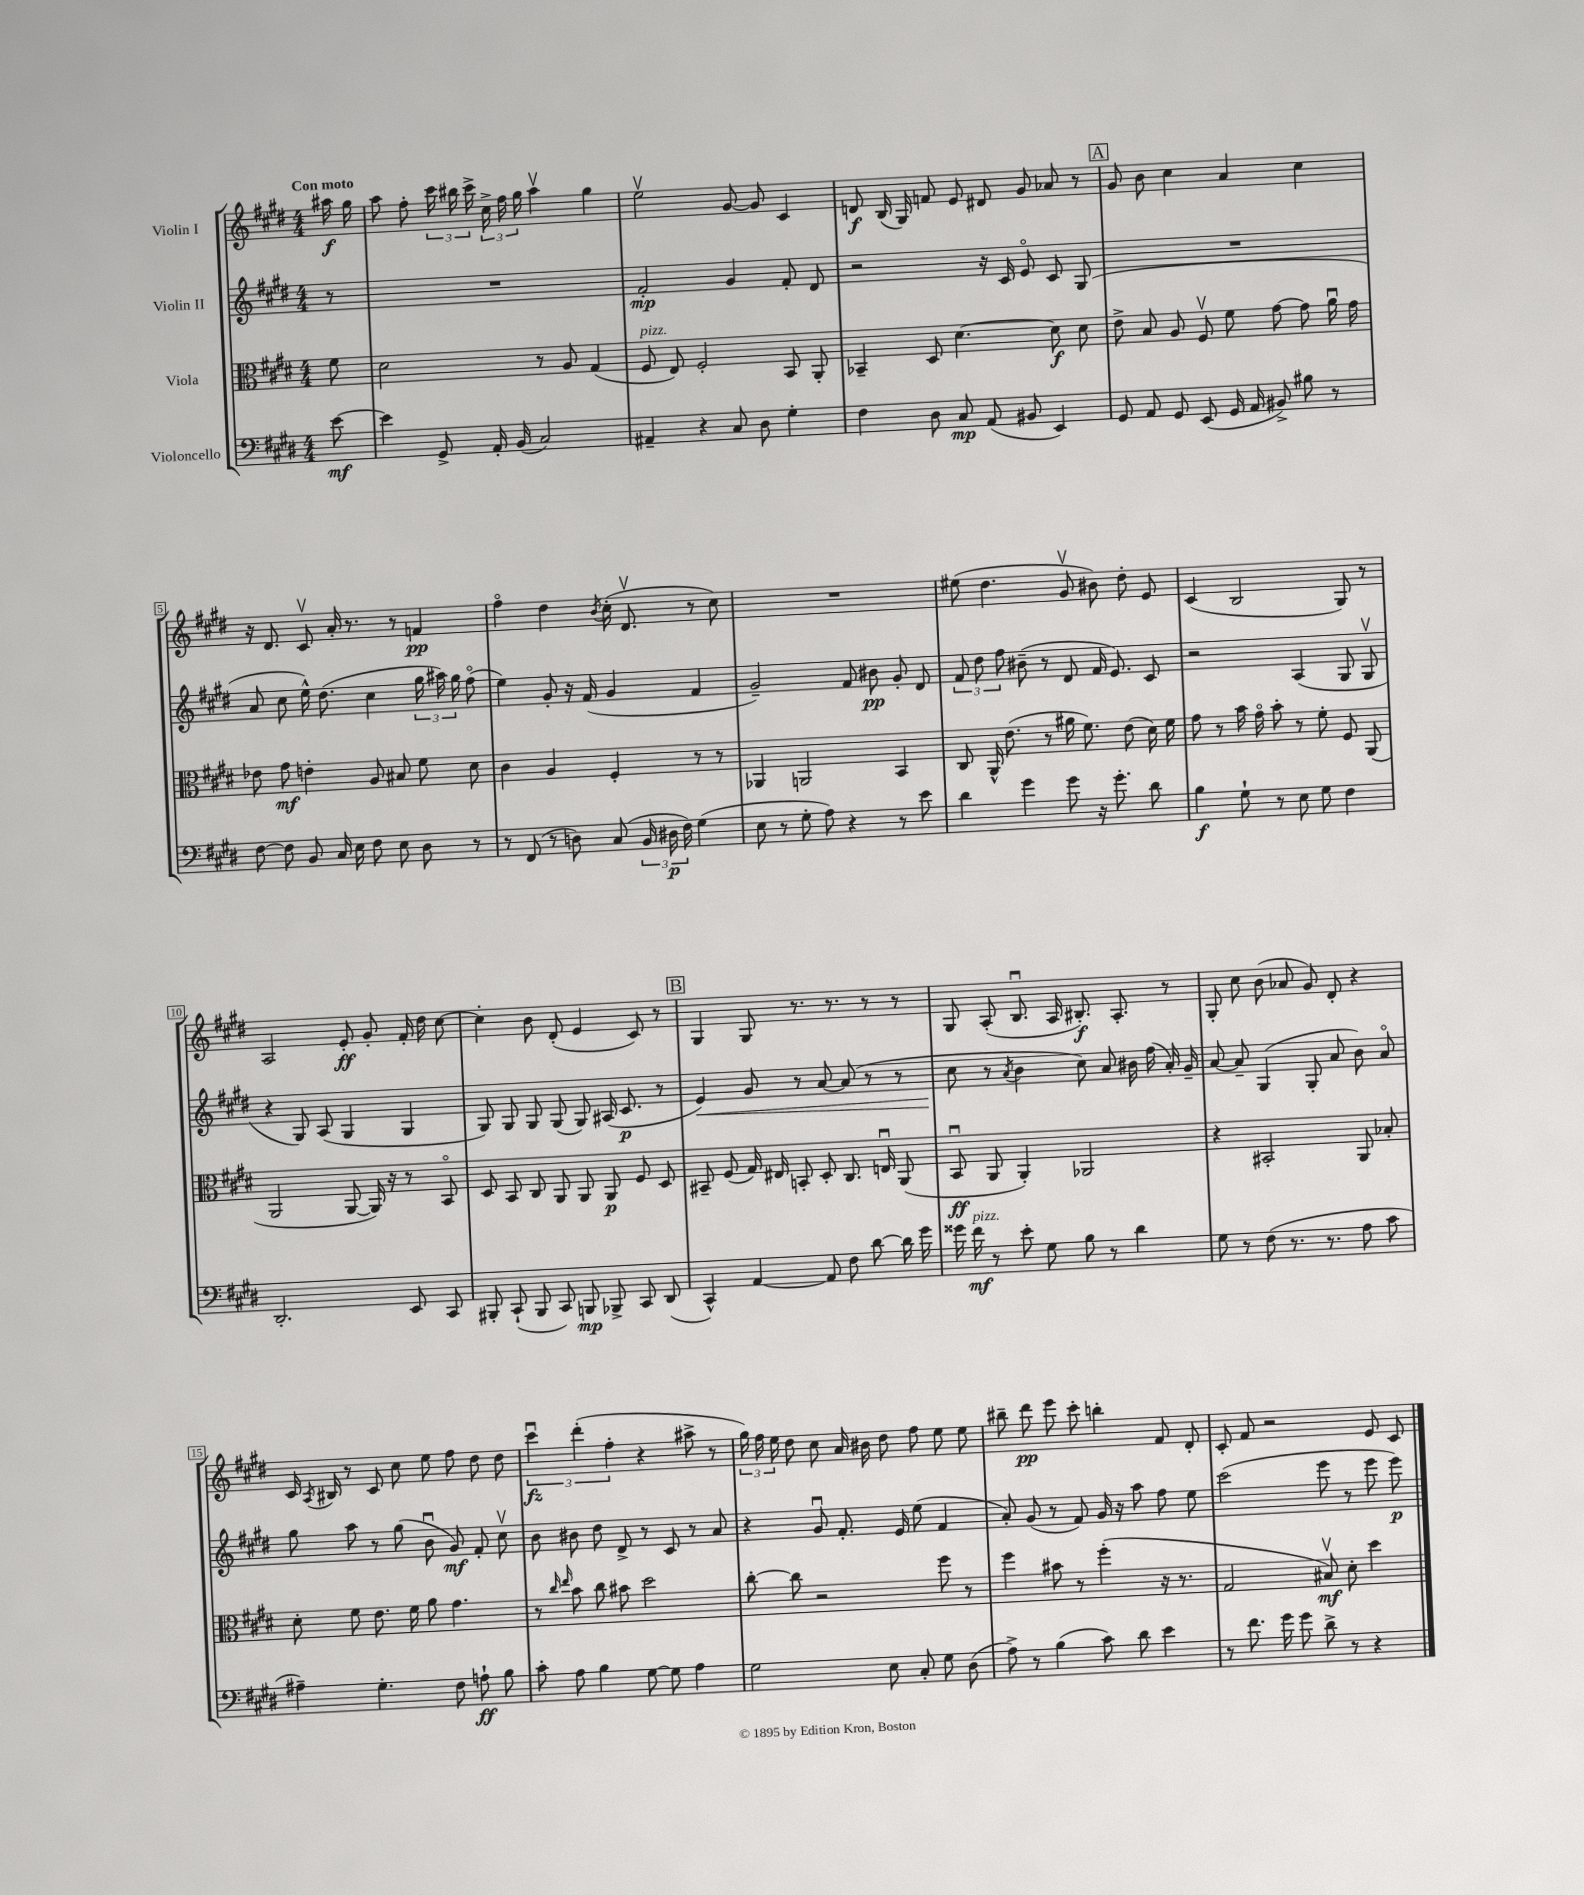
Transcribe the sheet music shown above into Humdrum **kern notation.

**kern	**kern	**kern	**kern
*staff4	*staff3	*staff2	*staff1
*clefF4	*clefC3	*clefG2	*clefG2
*k[f#c#g#d#]	*k[f#c#g#d#]	*k[f#c#g#d#]	*k[f#c#g#d#]
*M4/4	*M4/4	*M4/4	*M4/4
[8e	8f#	8r	16aa#
.	.	.	16gg#
=	=	=	=
4e]	2d#	1r	8aa
.	.	.	8ff#'
8GG#^	.	.	24ccc#
.	.	.	24bb#
.	.	.	24ccc#^
16AA'	.	.	24cc#^
.	.	.	24ff#
(16BB	.	.	.
.	.	.	24gg#
2C#)	8r	.	4aav
.	8A	.	.
.	(4G#	.	4gg#
=	=	=	=
4AA#~	8F#	2f#'	2eev
.	8E)	.	.
4r	2F#'	.	.
8C#	.	4g#	[8g#
8D#	.	.	8g#]
4G#'	8BB	8f#'	4c#
.	8AA'	8d#	.
=	=	=	=
4F#	4BB-~	2r	8d
.	.	.	(16B
.	.	.	16G#)
8D#	8D#	.	8f
8C#	[4.d#	.	8e
(8AA	.	16r	8d#
.	.	16c#	.
8BB#	.	8eo	8g#
4EE)	8d#]	8c#	8a-
.	8d#	(8G#	8r
=	=	=	=
8GG#	8e^	1r	8g#
8AA	8B	.	8b
8GG#	8A	.	4cc#
(8EE	8F#v	.	.
16GG#	8f#	.	4a
16AA	.	.	.
8BB#^)	[8g#	.	.
8B#	8g#]	.	4cc#
8r	16au	.	.
.	16g#	.	.
=	=	=	=
[8F#	8e-	8a	16r
.	.	.	8.d#
8F#]	8g#	8cc#	.
8BB	4e'	16ee^^)	8c#v
.	.	(8.dd#	.
16C#	.	.	16a'
16E	.	.	8.r
8F#	8A	4cc#	.
8E	8B#	.	8r
8D#	8f#	24gg#	4f
.	.	24aa#)	.
.	.	24gg#	.
8r	8d#	(8ff#o	.
=	=	=	=
8r	4c#	4ee)	4ff#o
(8FF#	.	.	.
8r	4A	8g#'	4dd#
8D)	.	16r	.
.	.	(16f#	.
.	.	.	8qb
(8C#	4F#'	4g#	(16cc#'
.	.	.	8.d#v
24BB	.	.	.
24D#	.	.	.
24F#)	.	.	.
(4G#	8r	4f#	8r
.	8r	.	8cc#)
=	=	=	=
8E	4AA-	2g#~)	1r
8r	.	.	.
8G#'	2AA	.	.
8A)	.	.	.
4r	.	8f#	.
.	.	8b#	.
8r	4BB	8g#'	.
8e	.	8d#	.
=	=	=	=
4d#	8C#	12f#	(8ee#
.	.	12dd#	.
.	16AA^^	.	4.dd#
.	.	12ff#	.
.	(8.e	.	.
4g#	.	(8b#~	.
.	8r	8r	.
8g#	16a#	8d#	8g#v
.	8.f#)	.	.
16r	.	16f#	8b#)
8.g#'	.	8.e)	.
.	(8e	.	8dd#'
8d#	16d#)	8c#	8e
.	16f#	.	.
=	=	=	=
4B	8g#	2r	(4c#
.	8r	.	.
8G#`	16b	.	2B
.	16g#o	.	.
8r	8b'	.	.
8E	8r	(4A	.
8G#	8f#'	.	.
4F#	8F#	8G#	8G#)
.	(8AA	8G#v	8r
=	=	=	=
2.DD#'	2AA	4r	2A
.	.	8G#)	.
.	.	(8A	.
.	[8AA	4G#	8e'
.	16AA])	.	8g#'
.	16r	.	.
8EE	8r	4G#	16f#'
.	.	.	16dd#
8CC#	8BBo	.	[8cc#
=	=	=	=
8BBB#'	8D#	8G#)	4cc#']
(8CC#`	8BB	8G#	.
8BBB#	8C#	8G#	8b
8CC#)	8AA	(8G#	(8d#'
8BBB	8AA	8G#)	4e
8BBB-^	8AA	(16A#	.
.	.	8.c#	.
8CC#	8F#	.	8c#)
(8DD#	8D#	8r	8r
=	=	=	=
4CC#^^)	8BB#~	4e)	4G#
.	(8F#	.	.
[4AA	16G#)	8g#	8G#
.	16E#	.	.
.	8BB'	8r	8.r
8AA]	8D#'	[8a	.
.	.	.	8.r
8F#	8.C#	(8a]	.
[8d#	.	8r	8r
.	16Eu	.	.
16d#]	(8AA	8r	8r
16g#	.	.	.
=	=	=	=
16g##	8BBu	8cc#	8G#
16f#	.	.	.
8r	8AA	8r	(8A'
.	.	8qa	.
8e'	4AA')	4b	8.Bu
8G#	.	.	.
.	.	.	16A
8B	2AA-	8cc#)	8.B#')
8r	.	8a	.
.	.	.	8.A'
4d#	.	16b#	.
.	.	(16ff#	.
.	.	16a')	8r
.	.	16g#~	.
=	=	=	=
8G#	4r	[8a	8G#'
8r	.	8a~]	8cc#
(8F#	2BB#'	(4G#	(8b
8.r	.	.	8a-
.	.	8G#'	8g#)
8.r	.	.	.
.	.	8a	8d#'
8A	8AA	8b)	4r
8c#	8B-'	8ao	.
=	=	=	=
4A#~)	8d#'	8gg#	16c#
.	.	.	8qA
.	.	.	16B#
.	8f#	8aa	8r
4.G#'	8.e	8r	8c#
.	.	(8gg#	8cc#
.	16f#	.	.
.	8a	8bu	8ee
8F#	4.g#	8g#)	8ff#
8A`	.	8f#'	8dd#
8B	.	8cc#v	8dd#
=	=	=	=
8c#'	8r	8b	6ccc#u
.	16qqcc#	.	.
.	16qqee	.	.
8A	8b	8b#	.
.	.	.	(6ddd#'
4B	8cc#	8dd#	.
.	.	.	6ff#'
.	8b#	8d#^	.
[8G#	2dd#	8r	4r
8G#]	.	8c#	.
4A	.	8r	8aa#^
.	.	8a	8r
=	=	=	=
2G#	[8cc#'	4r	24gg#)
.	.	.	24ff#
.	.	.	24ee
.	8cc#]	.	8dd#
.	2r	8g#u	8cc#
.	.	8.f#'	16a
.	.	.	16b#
8E	.	.	8dd#
.	.	16e	.
8C#'	.	(8ee	8ff#
8G#	8ff#	4f#	8ee
(8D#	8r	.	8ee
=	=	=	=
8A^)	4ff#	8a')	8bb#~
8r	.	(8g#	8ddd#
(4B	8b#	8r	8eee
.	8r	8f#)	8ccc#'
8c#)	(4ff#'	16g#	4bb'
.	.	16r	.
8d#	.	8aa	.
4e	16r	8ff#	8f#
.	8.r	.	.
.	.	8ee	8d#'
=	=	=	=
8r	2G#	(2ccc#	8c#'
8.f#	.	.	8f#
.	.	.	2r
16g#	.	.	.
8g#	.	.	.
8d#^	8B#v)	8eee	.
8r	8d#'	8r	.
4r	4dd#	8eee	8e
.	.	8eee)	8c#
==	==	==	==
*-	*-	*-	*-
